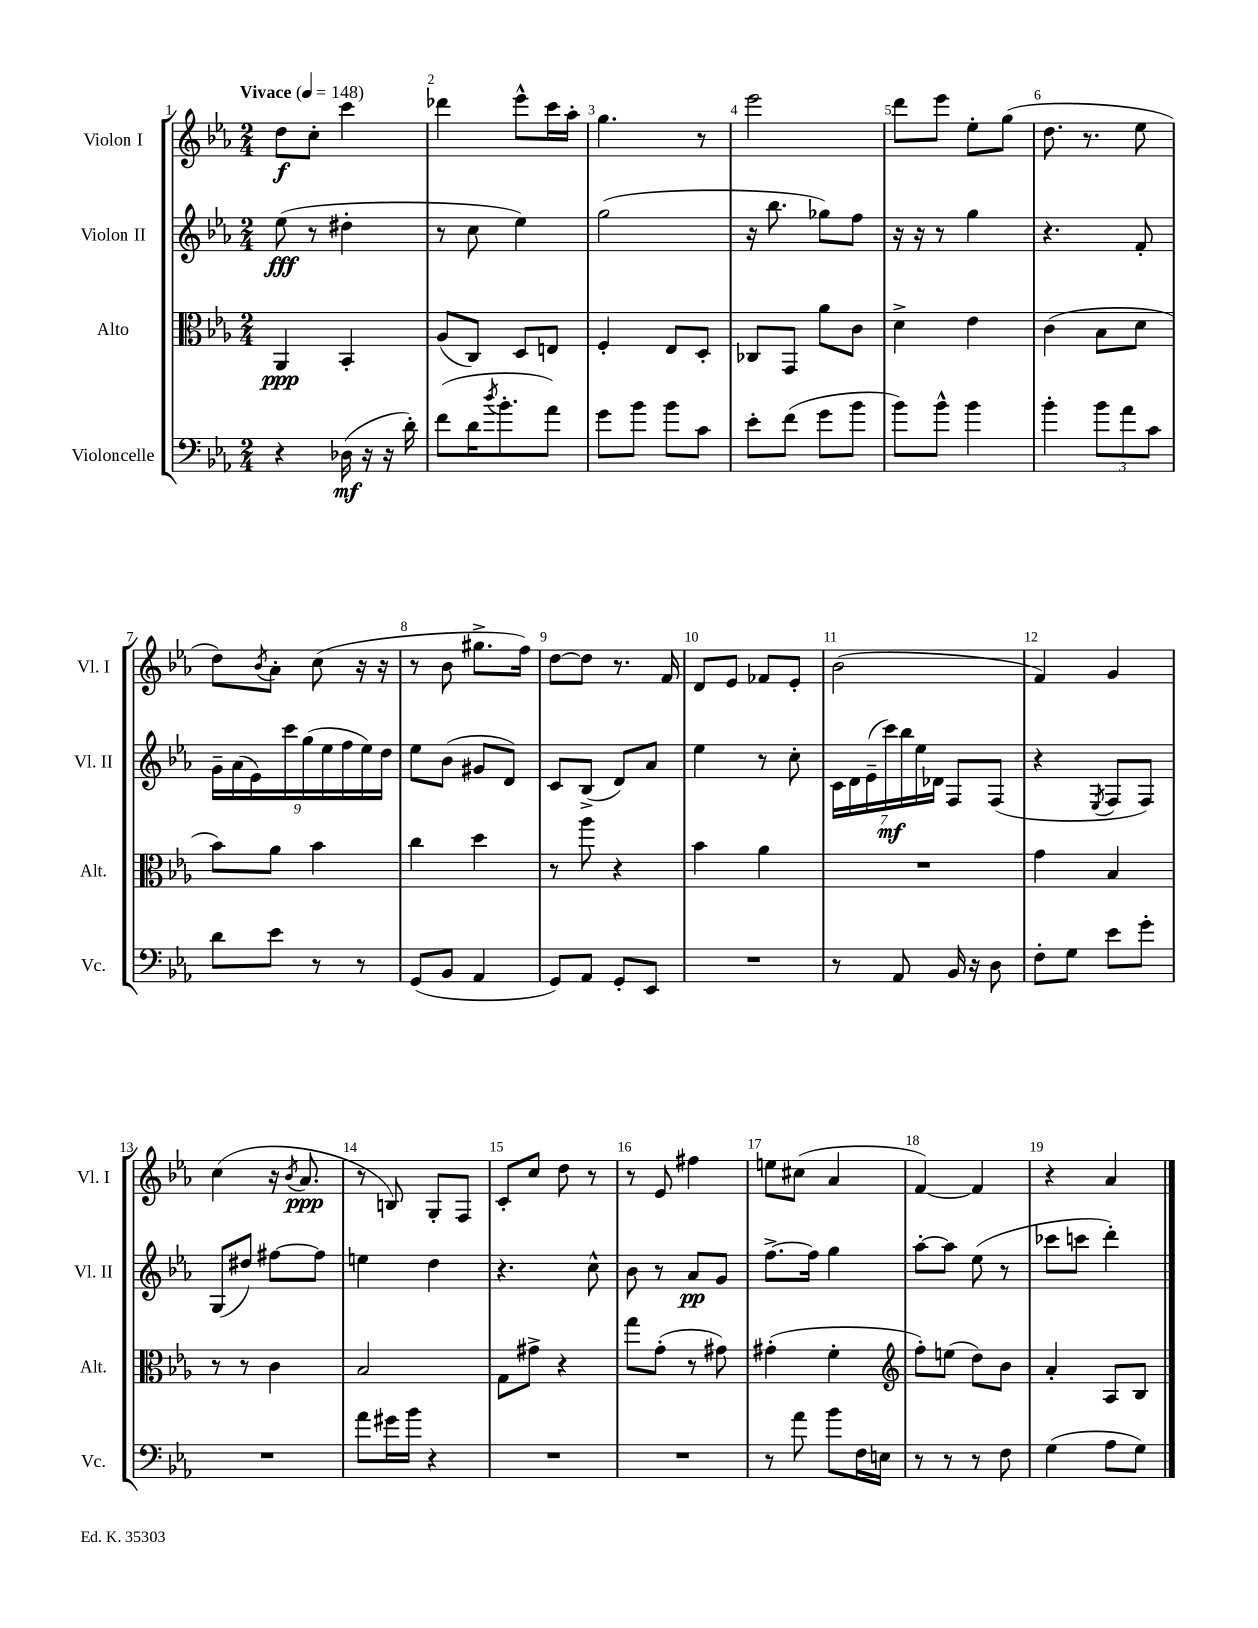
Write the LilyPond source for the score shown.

<<
\new StaffGroup <<
\new Staff = "s0" \with { instrumentName = "Violon I" shortInstrumentName = "Vl. I" } {
    \clef treble \key ees \major \numericTimeSignature \time 2/4 \tempo "Vivace" 4 = 148
    d''8\f c''8-. c'''4 |
    des'''4 ees'''8-^ c'''16 aes''16-. |
    g''4. r8 |
    ees'''2 |
    d'''8 ees'''8 ees''8-. g''8( |
    d''8. r8. ees''8 |
    d''8) \acciaccatura { bes'8 } aes'8-. c''8( r16 r16 |
    r8 bes'8 gis''8.-> f''16) |
    d''8~ d''8 r8. f'16 |
    d'8 ees'8 fes'8 ees'8-. |
    bes'2( |
    f'4) g'4 |
    c''4( r16 \acciaccatura { bes'8 } aes'8.\ppp |
    r8 b8) g8-. f8 |
    c'8-. c''8 d''8 r8 |
    r8 ees'8 fis''4 |
    e''8 cis''8( aes'4 |
    f'4~) f'4 |
    r4 aes'4 \bar "|." |
}
\new Staff = "s1" \with { instrumentName = "Violon II" shortInstrumentName = "Vl. II" } {
    \clef treble \key ees \major \numericTimeSignature \time 2/4
    ees''8\fff( r8 dis''4-. |
    r8 c''8 ees''4) |
    g''2( |
    r16 bes''8. ges''8) f''8 |
    r16 r16 r8 g''4 |
    r4. f'8-. |
    \tuplet 9/8 { g'16-- aes'16( ees'16) c'''16 g''16( ees''16 f''16 ees''16) d''16 } |
    ees''8 bes'8( gis'8 d'8) |
    c'8 bes8->( d'8) aes'8 |
    ees''4 r8 c''8-. |
    \tuplet 7/4 { c'16 d'16 ees'16--( c'''16\mf) bes''16 ees''16 des'16 } f8 f8( |
    r4 \acciaccatura { ees8 } f8 f8) |
    g8( dis''8) fis''8~ fis''8 |
    e''4 d''4 |
    r4. c''8-^ |
    bes'8 r8 aes'8\pp g'8 |
    f''8.~-> f''16 g''4 |
    aes''8~-. aes''8 ees''8( r8 |
    ces'''8 c'''8 d'''4-.) \bar "|." |
}
\new Staff = "s2" \with { instrumentName = "Alto" shortInstrumentName = "Alt." } {
    \clef alto \key ees \major \numericTimeSignature \time 2/4
    aes,4\ppp bes,4-. |
    aes8( c8) d8 e8 |
    f4-. ees8 d8-. |
    ces8 g,8 aes'8 c'8 |
    d'4-> ees'4 |
    c'4( bes8 d'8 |
    bes'8) aes'8 bes'4 |
    c''4 d''4 |
    r8 aes''8 r4 |
    bes'4 aes'4 |
    R2 |
    g'4 bes4 |
    r8 r8 c'4 |
    bes2 |
    g8 gis'8-> r4 |
    g''8 g'8-.( r8 gis'8) |
    gis'4-.( f'4-. |
    \clef treble f''8-.) e''8( d''8) bes'8 |
    aes'4-. aes8 bes8 \bar "|." |
}
\new Staff = "s3" \with { instrumentName = "Violoncelle" shortInstrumentName = "Vc." } {
    \clef bass \key ees \major \numericTimeSignature \time 2/4
    r4 des16\mf( r16 r16 d'16-.) |
    f'8( d'16 \acciaccatura { d''8 } bes'8.-. aes'8) |
    g'8 bes'8 bes'8 c'8 |
    ees'8-. f'8( g'8 bes'8 |
    bes'8) bes'8-^ bes'4 |
    bes'4-. \tuplet 3/2 { bes'8 aes'8 c'8 } |
    d'8 ees'8 r8 r8 |
    g,8( bes,8 aes,4 |
    g,8) aes,8 g,8-. ees,8 |
    R2 |
    r8 aes,8 bes,16 r16 d8 |
    f8-. g8 ees'8 g'8-. |
    R2 |
    aes'8 gis'16 bes'16 r4 |
    R2 |
    R2 |
    r8 aes'8 bes'8 f16 e16 |
    r8 r8 r8 f8 |
    g4( aes8 g8) \bar "|." |
}
>>
>>
\layout { \context { \Score \override BarNumber.break-visibility = ##(#f #t #t) barNumberVisibility = #all-bar-numbers-visible } }
